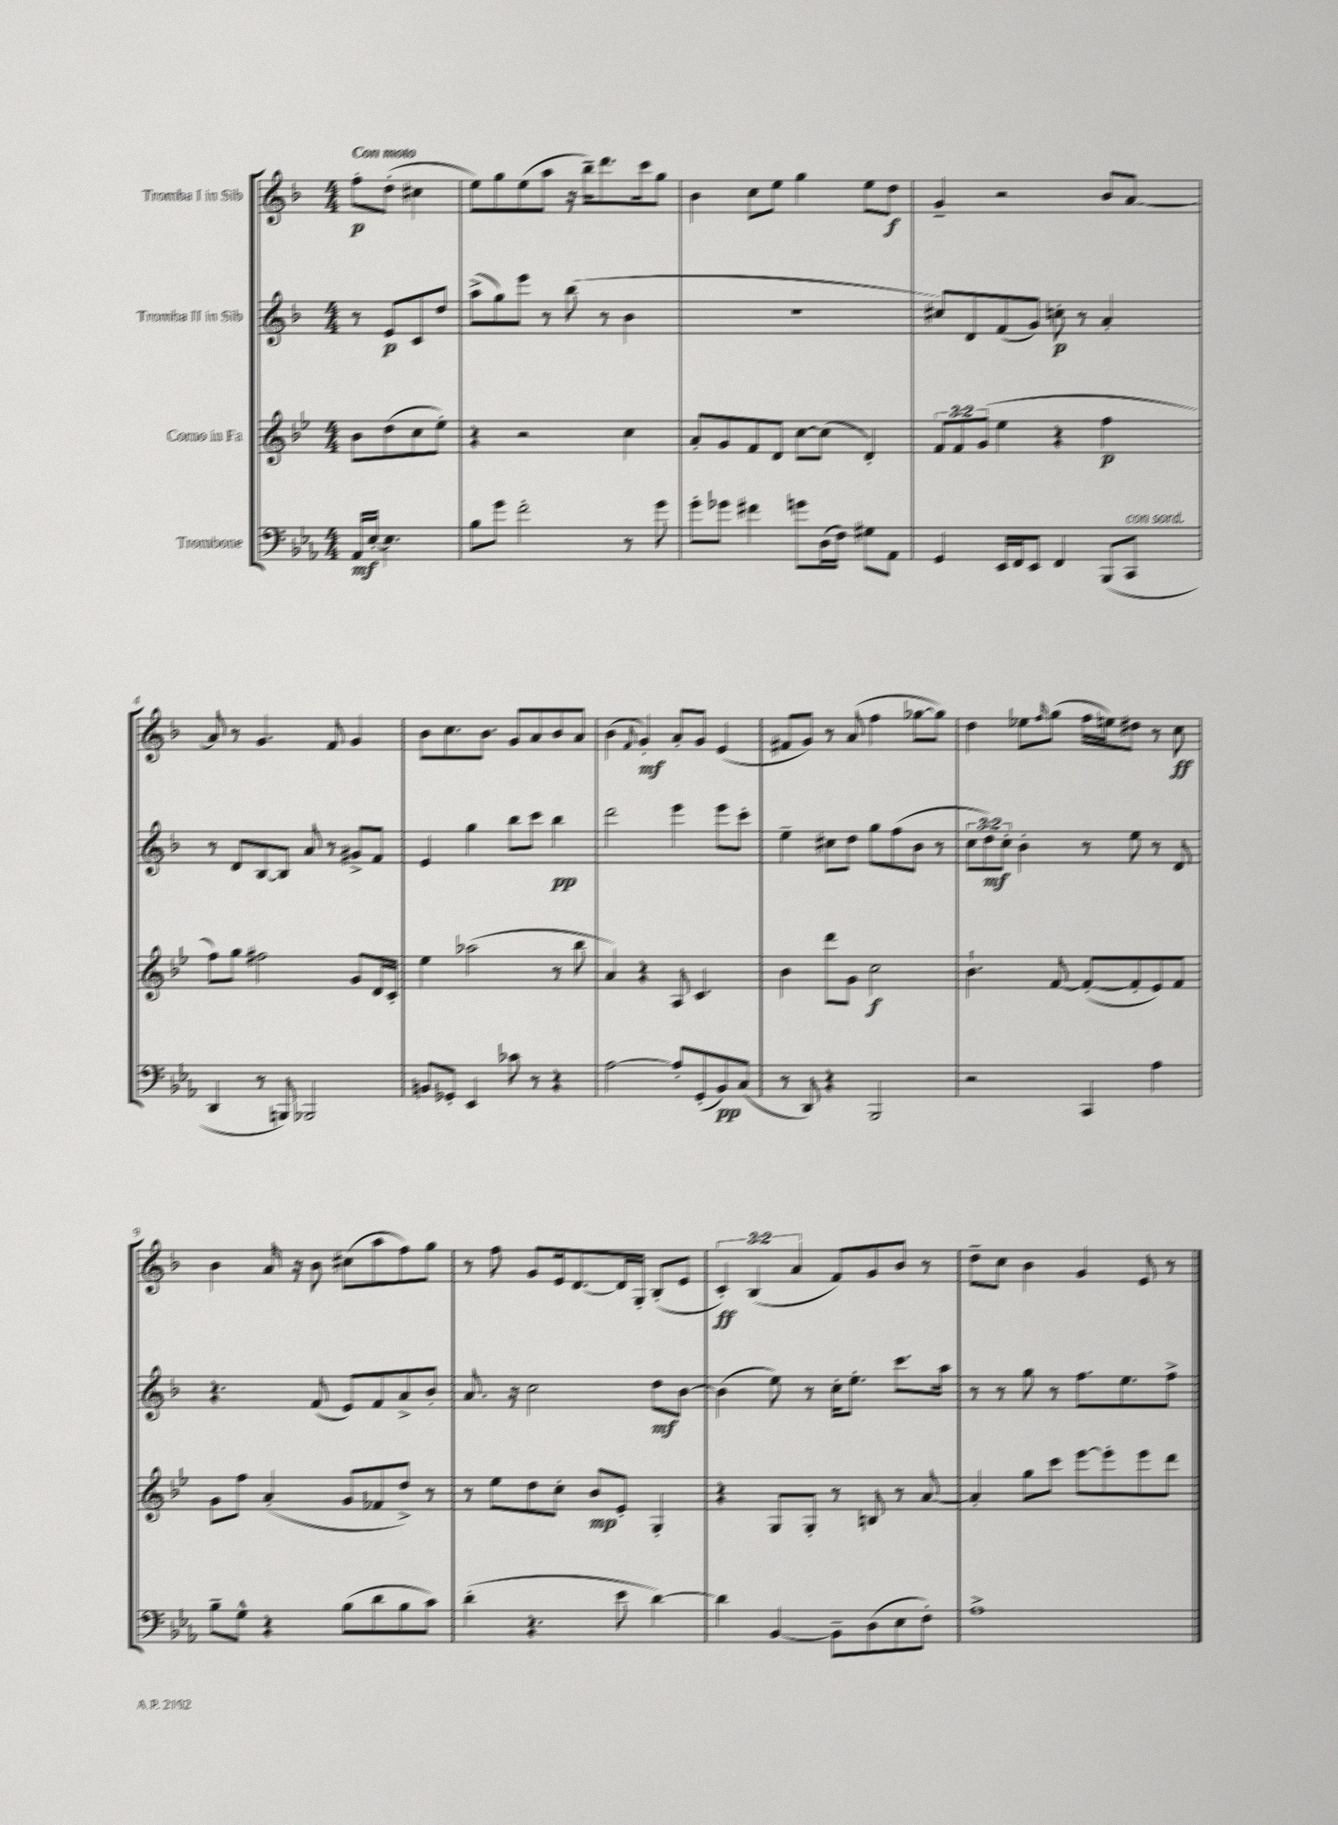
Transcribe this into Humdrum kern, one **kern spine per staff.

**kern	**kern	**kern	**kern
*staff4	*staff3	*staff2	*staff1
*clefF4	*clefG2	*clefG2	*clefG2
*k[b-e-a-]	*k[b-e-]	*k[b-]	*k[b-]
*M4/4	*M4/4	*M4/4	*M4/4
16AA-	8b-	8r	8ff'
[16E-'	.	.	.
4.E-]	(8dd	8e	(8dd'
.	8cc	8c	4cc#
.	8ee-')	8dd	.
=	=	=	=
8B-	4r	(8aa^	8ee)
8g	.	8gg)	8gg
2f'	2r	8eee	(8ee
.	.	8r	8aa
.	.	(8bb-	16r
.	.	.	16bb-~)
.	.	8r	8.ddd
8r	4cc	4b-	.
.	.	.	16ccc
8g	.	.	8gg
=	=	=	=
8g'	8a'	1r	4b-
8g-	8g	.	.
4f#	8f	.	8cc
.	8d	.	8ee
8g	[8cc	.	4gg
(16D	(8cc]	.	.
16F)	.	.	.
8G#	4d')	.	8ee
8AA-	.	.	8dd
=	=	=	=
4GG	12f	8cc#)	4g~
.	12f	.	.
.	.	8d	.
.	(12g	.	.
16EE-	4ee-	(8f	2r
16FF	.	.	.
8EE-	.	8g)	.
4FF	4r	8cc'	.
.	.	8r	.
(8BBB-	4ff	4a'	8b-
8CC	.	.	[8a
=	=	=	=
4DD	8ff)	8r	8a]
.	8gg	8d	8r
8r	2ff#	[8B-	4.g
8BBB)	.	8B-]	.
2BBB-	.	8a	.
.	.	8r	8f
.	8g	8g#^	4g
.	16d	8f	.
.	16c'	.	.
=	=	=	=
8BB	4ee-	4e	8b-
8GG-'	.	.	8.cc
4EE-	(2aa-	4gg	.
.	.	.	8.b-
8c-	.	8bb-	8g
8r	.	8ccc	8a
4r	8r	4bb-	8b-
.	8bb-	.	8a
=	=	=	=
[2A-	4a)	2ddd	(4b-
.	.	.	8qqf
.	4r	.	4g')
8A-']	8A	4eee	8a'
(8GG'	4.c	.	8g
8BB-)	.	8eee	(4e
(8C	.	8ccc'	.
=	=	=	=
8r	4b-	4ee~	8f#
8DD)	.	.	8g)
4r	8ddd	8cc#	8r
.	8g	8dd	(8a
2BBB-	2cc	8gg	4ff
.	.	(8ff	.
.	.	8b-	[8gg-
.	.	8r	8gg-])
=	=	=	=
2r	4.b-`	12cc	4dd
.	.	12dd)	.
.	.	12cc'	.
.	.	4b-'	8ee-
.	.	.	16qqff
.	[8f	.	(8gg
4CC	(8f'_	8r	16ff
.	.	.	16ee)
.	8f']	8ee	8dd#
4A-	8e-)	8r	8r
.	8f	8d	8cc
=	=	=	=
8B-~	8g	4.r	4b-
8G^^	8ff	.	.
4r	(4a'	.	16a
.	.	.	16r
.	.	(8f	8b-
(8B-	8g	8e)	(8cc#
8d	8f-	8f	8aa
8B-	8dd^)	8a^	8ff)
8c)	8r	8b-'	8gg
=	=	=	=
(4d'	8r	8.a	8r
.	8ee-	.	8ff
.	.	16r	.
4.r	8dd	2cc	8g
.	8cc'	.	16e
.	.	.	[8.d
.	8b-	.	.
8e-	8e-'	.	16d]
.	.	.	16G'
[4d)	4G'	8dd	(8B-'
.	.	[8b-	8e
=	=	=	=
4d]	4r	(4b-]	6c')
.	.	.	(6B-
[4BB-	8G	8ee)	.
.	.	.	6a
.	8G'	8r	.
8BB-~]	8r	16cc'	8f)
.	.	8.ee'	.
(8D	8B	.	8g
8E-	8r	8.ccc	8b-
8F')	[8a	.	8r
.	.	16aa	.
=	=	=	=
1A-^	4a']	8r	8dd~
.	.	8r	8cc
.	8gg	8gg	4b-
.	8ccc	8r	.
.	[8eee-	8.ff	4g
.	8eee-']	.	.
.	.	8.ee	.
.	8eee-	.	8e
.	8ddd	8ff^	8r
==	==	==	==
*-	*-	*-	*-
